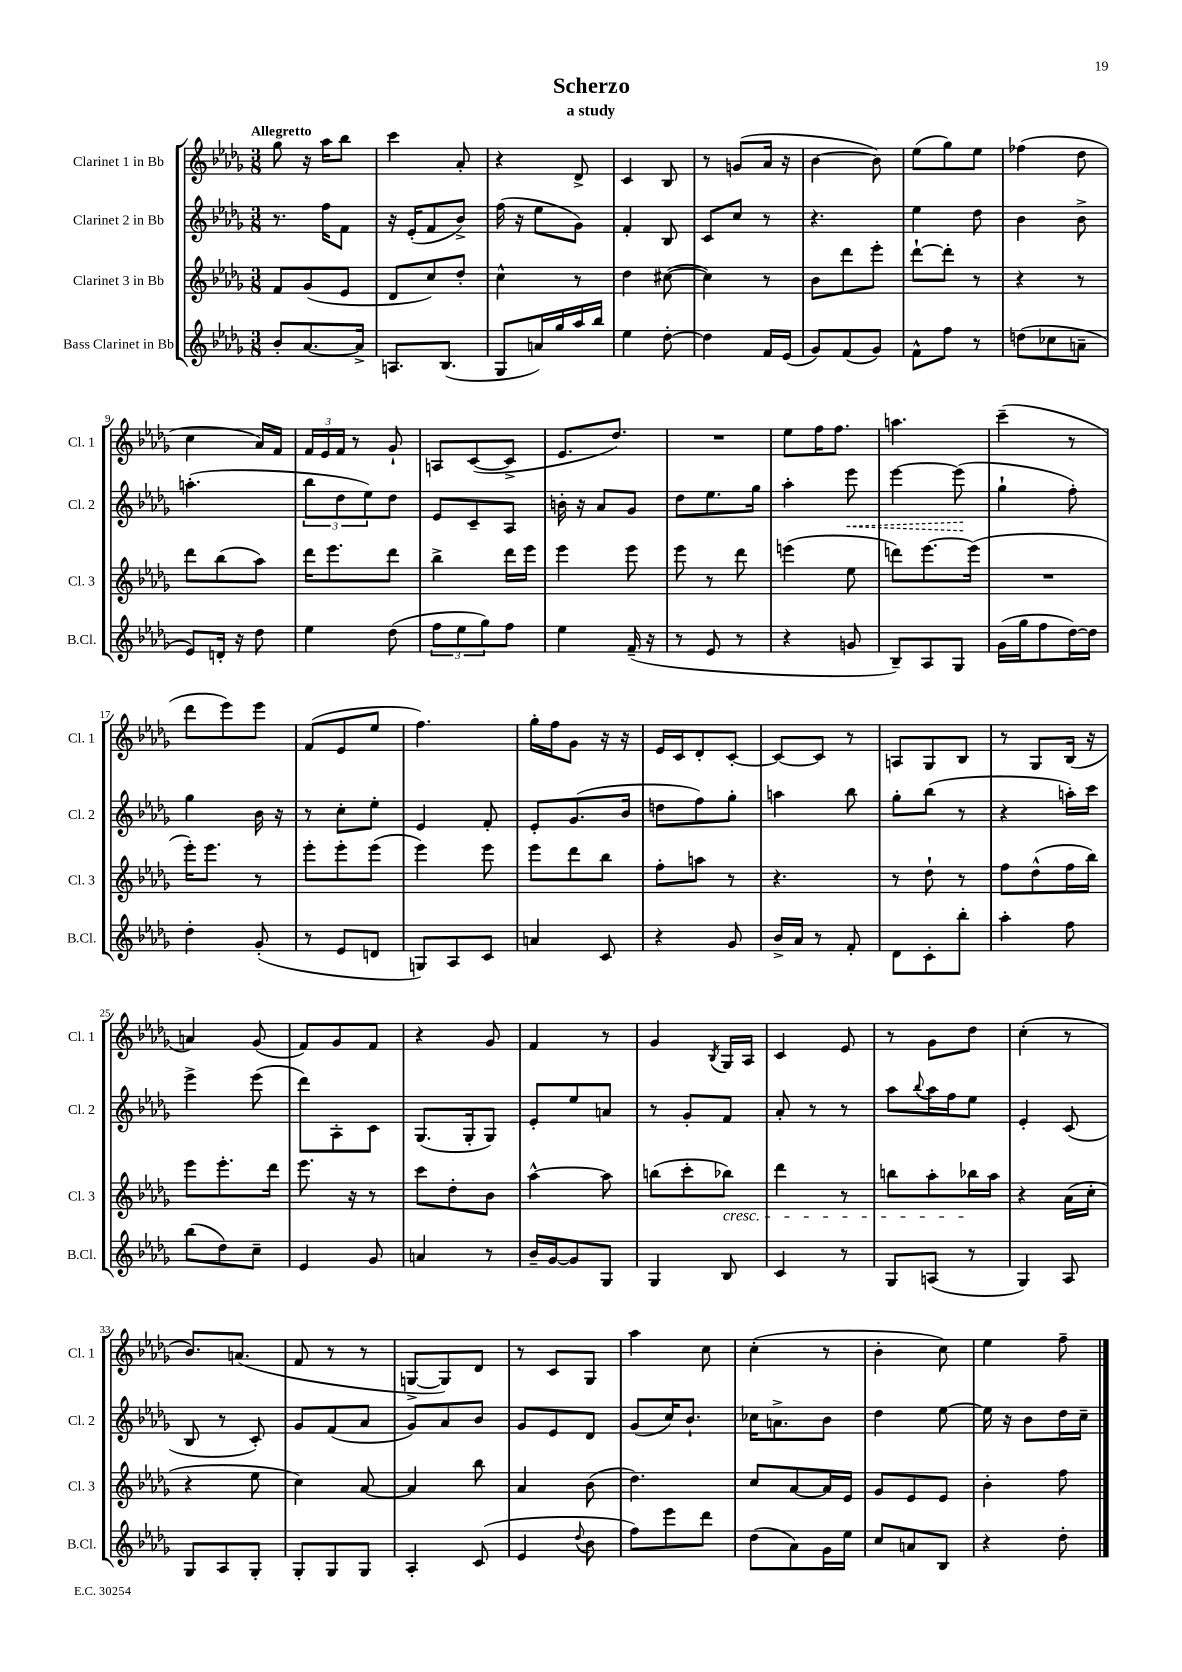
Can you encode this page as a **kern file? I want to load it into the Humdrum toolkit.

**kern	**kern	**kern	**dynam	**kern
*part4	*part3	*part2	*part2	*part1
*staff4	*staff3	*staff2	*staff2	*staff1
*I"Bass Clarinet in Bb	*I"Clarinet 3 in Bb	*I"Clarinet 2 in Bb	*	*I"Clarinet 1 in Bb
*I'B.Cl.	*I'Cl. 3	*I'Cl. 2	*	*I'Cl. 1
*clefG2	*clefG2	*clefG2	*	*clefG2
*k[b-e-a-d-g-]	*k[b-e-a-d-g-]	*k[b-e-a-d-g-]	*	*k[b-e-a-d-g-]
*M3/8	*M3/8	*M3/8	*	*M3/8
=1	=1	=1	=1	=1
!	!	!	!	!LO:TX:a:B:t=Allegretto
8b-'/L	8f/L	8.r	.	8gg-\
[8.a-/	(8g-/	.	.	16r
.	.	16ff\KL	.	16aa-\KL
.	8e-/J	8f\J	.	8bb-\J
16a-^/Jk]	.	.	.	.
=2	=2	=2	=2	=2
8.An/L	8d-/L	16r	.	4ccc\
.	.	(16e-'/KL	.	.
.	8cc/)	8f/	.	.
(8.B-/J	.	.	.	.
.	8dd-'/J	8b-^/J)	.	8a-'/
=3	=3	=3	=3	=3
8G-/L	4cc^^\	(16ff\	.	4r
.	.	16r	.	.
16an/L)	.	8ee-\L	.	.
16gg-/	.	.	.	.
16aa-/	8r	8g-\J)	.	8d-^/
16bb-/JJ	.	.	.	.
=4	=4	=4	=4	=4
4ee-\	4dd-\	4f'/	.	4c/
[8dd-'\	([8cc#X\	8B-/	.	8B-/
=5	=5	=5	=5	=5
4dd-\]	4cc#\])	8c/L	.	8r
.	.	8cc/J	.	(8gn/L
16f/LL	8r	8r	.	16a-/Jk
(16e-/JJ	.	.	.	16r
=6	=6	=6	=6	=6
8g-/L)	8b-\L	4.r	.	[4b-\
(8f/	8ddd-\	.	.	.
8g-/J)	8eee-'\J	.	.	8b-\])
=7	=7	=7	=7	=7
8f^^\L	[8ddd-`\L	4ee-\	.	(8ee-\L
8ff\J	8ddd-'\J]	.	.	8gg-\)
8r	8r	8dd-\	.	8ee-\J
=8	=8	=8	=8	=8
(8ddn\L	4r	4b-\	.	(4ff-X\
8cc-X\	.	.	.	.
8an~\J	8r	8b-^\	.	8dd-\
!!LO:LB:g=z
=9	=9	=9	=9	=9
8e-/L)	8ddd-\L	(4.aan'\	.	4cc\
16dn'/Jk	(8bb-\	.	.	.
16r	.	.	.	.
8dd-\	8aa-\J)	.	.	16a-/LL)
.	.	.	.	16f/JJ
=10	=10	=10	=10	=10
4ee-\	16ddd-\KL	12bb-\L	.	24f/LL
.	.	.	.	24e-/
.	8.eee-\	.	.	.
.	.	12dd-\	.	24f/JJ
.	.	.	.	8r
.	.	12ee-\)	.	.
(8dd-\	8ddd-\J	8dd-\J	.	8g-`/
=11	=11	=11	=11	=11
12ff\L	4bb-^\	8e-/L	.	8An/L
12ee-\	.	.	.	.
.	.	8c~/	.	([8c/
12gg-\)	.	.	.	.
8ff\J	16ddd-\LL	8A-/J	.	8c^/J]
.	16eee-\JJ	.	.	.
=12	=12	=12	=12	=12
4ee-\	4eee-\	16bn'\	.	8.e-/L
.	.	16r	.	.
.	.	8a-/L	.	.
.	.	.	.	8.dd-/J)
(16f~/	8eee-\	8g-/J	.	.
16r	.	.	.	.
=13	=13	=13	=13	=13
8r	8eee-\	8dd-\L	.	4.r
8e-/	8r	8.ee-\	.	.
8r	8ddd-\	.	.	.
.	.	16gg-\Jk	.	.
=14	=14	=14	=14	=14
4r	(4eeen\	4aa-'\	.	8ee-\L
.	.	.	.	16ff\K
.	.	.	.	8.ff\J
!	!	!	!LO:HP:b	!
8gn/	8ee-\	8eee-\	<	.
=15	=15	=15	=15	=15
8B-~/L)	8dddn\L)	[4eee-\	.	4.aan\
8A-/	[8.eee-\	.	.	.
8G-/J	.	(8eee-\]	.	.
.	(16eee-\Jk]	.	.	.
.	.	.	[	.
=16	=16	=16	=16	=16
(16g-\LL	4.r	4gg-`\	.	(4ccc~\
16gg-\J	.	.	.	.
8ff\	.	.	.	.
[16dd-\L)	.	8ff'\)	.	8r
16dd-\JJ]	.	.	.	.
!!LO:LB:g=z
=17	=17	=17	=17	=17
4dd-'\	16eee-'\KL)	4gg-\	.	8ddd-\L
.	8.eee-\J	.	.	.
.	.	.	.	8eee-\)
(8g-'/	8r	16b-\	.	8eee-\J
.	.	16r	.	.
=18	=18	=18	=18	=18
8r	8eee-'\L	8r	.	(8f/L
8e-/L	8eee-'\	8cc'\L	.	8e-/
8dn/J	(8eee-\J	8ee-'\J	.	8ee-/J
=19	=19	=19	=19	=19
8Gn/L)	4eee-\)	4e-/	.	4.ff\)
8A-/	.	.	.	.
8c/J	8eee-\	8f'/	.	.
=20	=20	=20	=20	=20
4an/	8eee-\L	8e-'/L	.	16gg-'\LL
.	.	.	.	16ff\J
.	8ddd-\	(8.g-/	.	8g-\J
8c/	8bb-\J	.	.	16r
.	.	16b-/Jk	.	16r
=21	=21	=21	=21	=21
4r	8ff'\L	8ddn\L	.	16e-/LL
.	.	.	.	16c/J
.	8aan\J	8ff\)	.	8d-'/
8g-/	8r	8gg-'\J	.	[8c'/J
=22	=22	=22	=22	=22
16b-^/LL	4.r	4aan\	.	8c/L_
16a-/JJ	.	.	.	.
8r	.	.	.	8c/J]
8f'/	.	8bb-\	.	8r
=23	=23	=23	=23	=23
8d-\L	8r	8gg-'\L	.	8An/L
8c'\	8dd-`\	(8bb-\J	.	8G-/
8bb-'\J	8r	8r	.	8B-/J
=24	=24	=24	=24	=24
4aa-'\	8ff\L	4r	.	8r
.	(8dd-^^\	.	.	8G-/L
8ff\	16ff\L	16aan'\LL)	.	(16B-/Jk
.	16bb-\JJ)	16ccc\JJ	.	16r
!!LO:LB:g=z
=25	=25	=25	=25	=25
(8bb-\L	8eee-\L	4eee-^\	.	4an/)
8dd-\)	8.eee-'\	.	.	.
8cc~\J	.	(8eee-\	.	(8g-/
.	16ddd-\Jk	.	.	.
=26	=26	=26	=26	=26
4e-/	8.eee-\	8ddd-\L)	.	8f/L)
.	.	8A-'\	.	8g-/
.	16r	.	.	.
8g-/	8r	8c\J	.	8f/J
=27	=27	=27	=27	=27
4an/	8ccc\L	(8.G-/L	.	4r
.	8dd-'\	.	.	.
.	.	16G-'/k	.	.
8r	8b-\J	8G-/J)	.	8g-/
=28	=28	=28	=28	=28
16b-~/LL	[4aa-^^\	8e-'/L	.	4f/
[16g-/J	.	.	.	.
8g-/]	.	8ee-/	.	.
8G-/J	8aa-\]	8an/J	.	8r
=29	=29	=29	=29	=29
4G-/	(8bbn\L	8r	.	4g-/
.	8ccc'\	8g-'/L	.	.
.	.	.	.	8qB-/
!	!LO:TX:b:i:t=cresc.	!	!	!
8B-/	8bb-X\J)	8f/J	.	16G-/LL
.	.	.	.	16A-/JJ
=30	=30	=30	=30	=30
4c/	4ddd-\	8a-'/	.	4c/
.	.	8r	.	.
8r	8r	8r	.	8e-/
=31	=31	=31	=31	=31
8G-/L	8bbn\L	8aa-\L	.	8r
.	.	8qqbb-/	.	.
(8An/J	8aa-'\	16aa-\L	.	8g-\L
.	.	16ff\J	.	.
8r	16bb-X\L	8ee-\J	.	8dd-\J
.	16aa-\JJ	.	.	.
=32	=32	=32	=32	=32
4G-/)	4r	4e-'/	.	(4cc'\
8A-/	(16a-\LL	(8c/	.	8r
.	16cc'\JJ	.	.	.
!!LO:LB:g=z
=33	=33	=33	=33	=33
8G-/L	4r	8B-/	.	8.b-/L)
8A-/	.	8r	.	.
.	.	.	.	(8.an/J
8G-'/J	8ee-\	8c'/)	.	.
=34	=34	=34	=34	=34
8G-'/L	4cc\)	8g-/L	.	8f/
8G-/	.	(8f/	.	8r
8G-/J	[8a-/	8a-/J	.	8r
=35	=35	=35	=35	=35
4A-'/	4a-/]	8g-/L)	.	[8Gn^/L
.	.	8a-/	.	8G/])
(8c/	8bb-\	8b-/J	.	8d-/J
=36	=36	=36	=36	=36
4e-/	4a-/	8g-/L	.	8r
.	.	8e-/	.	8c/L
8qqdd-/	.	.	.	.
8b-\	(8b-\	8d-/J	.	8G-/J
=37	=37	=37	=37	=37
8ff\L)	4.dd-\)	(8g-/L	.	4aa-\
8eee-\	.	16cc/K)	.	.
.	.	8.b-`/J	.	.
8ddd-\J	.	.	.	8cc\
=38	=38	=38	=38	=38
(8dd-\L	8cc/L	16cc-X\KL	.	(4cc'\
.	.	8.an^\	.	.
8a-\)	[8a-/	.	.	.
16g-\L	16a-/L]	8b-\J	.	8r
16ee-\JJ	16e-/JJ	.	.	.
=39	=39	=39	=39	=39
8cc/L	8g-/L	4dd-\	.	4b-'\
8an/	8e-/	.	.	.
8B-/J	8e-/J	[8ee-\	.	8cc\)
=40	=40	=40	=40	=40
4r	4b-'\	16ee-\]	.	4ee-\
.	.	16r	.	.
.	.	8b-\L	.	.
8dd-'\	8ff\	16dd-\L	.	8ff~\
.	.	16cc~\JJ	.	.
==	==	==	==	==
*-	*-	*-	*-	*-
